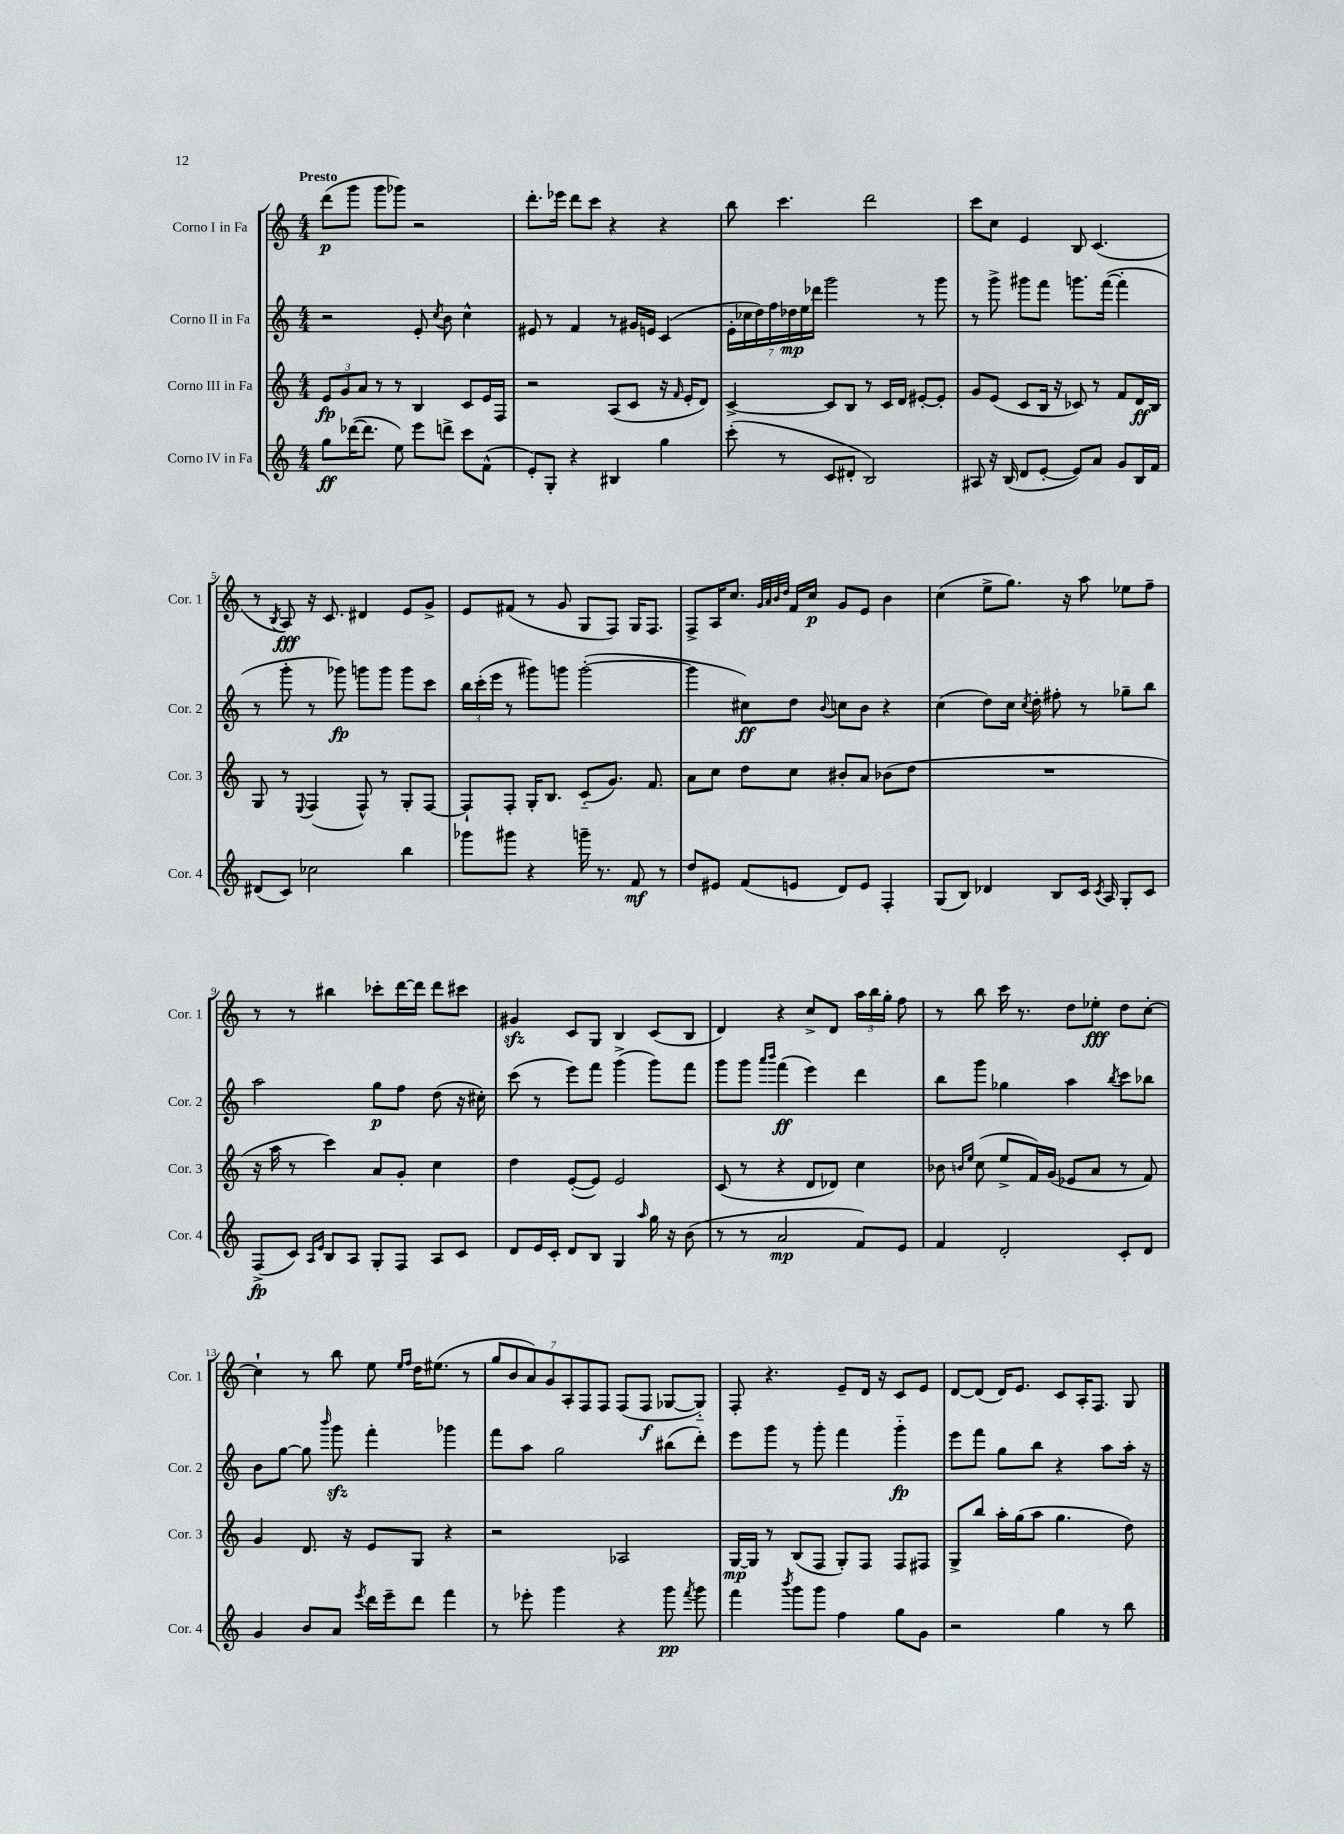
<<
\new StaffGroup <<
\new Staff = "s0" \with { instrumentName = "Corno I in Fa" shortInstrumentName = "Cor. 1" } {
    \clef treble \key c \major \numericTimeSignature \time 4/4 \tempo "Presto"
    \autoBeamOff d'''8[\p( g'''8] g'''8[ ges'''8]) r2 |
    d'''8.[-. ees'''16] d'''8[ c'''8] r4 r4 |
    b''8 c'''4. d'''2 |
    c'''8[ c''8] e'4 b8 c'4.( |
    r8 \acciaccatura { b8 } a8\fff) r16 c'8. dis'4 e'8[ g'8]-> |
    e'8[ fis'8]( r8 g'8 g8[ f8]) g16[ f8.] |
    f8[-> a16 c''8.] \grace { g'32[ a'32 b'32 d''32] } f'16[ c''16]\p g'8[ e'8] b'4 |
    c''4( e''8[-> g''8.]) r16 a''8 ees''8[ f''8]-- |
    r8 r8 bis''4 ces'''8[-. d'''16~ d'''16] d'''8[ cis'''8] |
    gis'4\sfz c'8[ g8] b4 c'8[( b8] |
    d'4) r4 c''8[-> d'8] \tuplet 3/2 { a''16[ b''16 g''16]-. } f''8 |
    r8 b''8 c'''16 r8. d''8[ ees''8]-.\fff d''8[ c''8]~-. |
    c''4-! r8 b''8 e''8 \grace { e''16[ f''16] } d''16[ eis''8.]( r8 |
    \tuplet 7/4 { g''8[ b'8 a'8) g'8 a8-. f8 f8] } f8[( f8]\f ges8[~ ges8]-_) |
    f8-. r4. e'8[-- d'16] r16 c'8[ e'8] |
    d'8[~ d'8]( d'16[) e'8.] c'8[ a16-. f8.] g8 \bar "|." |
}
\new Staff = "s1" \with { instrumentName = "Corno II in Fa" shortInstrumentName = "Cor. 2" } {
    \clef treble \key c \major \numericTimeSignature \time 4/4
    \autoBeamOff r2 e'8-. \acciaccatura { c''8 } b'8 c''4-^ |
    eis'8 r8 f'4 r8 gis'16[ e'16] c'4( |
    \tuplet 7/4 { e'16[-. ces''16 d''16) f''16 des''16\mp e''16 des'''16] } g'''2 r8 g'''8 |
    r8 g'''8-> gis'''8[ f'''8] g'''8.[ f'''16]~( f'''4-. |
    r8 g'''8-. r8 ges'''8\fp) g'''8[ g'''8] g'''8[ c'''8] |
    \tuplet 3/2 { b''16[ c'''16-.( e'''16] } r8 gis'''8[) g'''8] g'''2~-.( |
    g'''4 cis''8[\ff) d''8] \appoggiatura { b'8 } c''8[ b'8] r4 |
    c''4( d''8[) c''16] \acciaccatura { c''8 } d''16-. fis''8-. r8 ges''8[-- b''8] |
    a''2 g''8[\p f''8] d''8( r16 cis''16-.) |
    c'''8( r8 e'''8[) f'''8] g'''4->( g'''8[) f'''8] |
    g'''8[ g'''8] \grace { a'''16[ b'''16] } f'''4\ff( e'''4) d'''4 |
    b''8[ g'''8] ges''4 a''4 \acciaccatura { b''8 } c'''8[ bes''8] |
    b'8[ g''8]~ g''8 \grace { b'''16 } g'''8\sfz f'''4-. ges'''4 |
    f'''8[ a''8] g''2 bis''8[( d'''8]-.) |
    e'''8[ g'''8] r8 g'''8-. f'''4 g'''4-_\fp |
    e'''8[ f'''8] g''8[ b''8] r4 a''8[ a''16]-. r16 \bar "|." |
}
\new Staff = "s2" \with { instrumentName = "Corno III in Fa" shortInstrumentName = "Cor. 3" } {
    \clef treble \key c \major \numericTimeSignature \time 4/4
    \autoBeamOff \tuplet 3/2 { e'8[\fp g'8 a'8] } r8 r8 b4 c'8[ e'16 f16] |
    r2 a8[( c'8] r16 \grace { f'16 } e'16[-. d'8]) |
    c'4~-> c'8[ b8] r8 c'16[ d'16] eis'8[~-. eis'8]-. |
    g'8[ e'8]( c'8[ b16] r16 ces'8) r8 f'8[ d'16\ff b16] |
    g8 r8 \appoggiatura { e8 } f4( f8-^) r8 g8[-. f8]~ |
    f8[-! f8]-. g16[-. b8.] c'8[-_( g'8.]) f'8. |
    a'8[ c''8] d''8[ c''8] bis'8[-. a'8] bes'8[( d''8] |
    R1 |
    r16 a''16 r8 c'''4) a'8[ g'8]-. c''4 |
    d''4 e'8[~-.( e'8]) e'2 |
    c'8( r8 r4 d'8[ des'8]) c''4 |
    bes'8 \grace { b'16[ e''16] } c''8( e''8[-> f'16) g'16]( ees'8[ a'8] r8 f'8) |
    g'4 d'8. r16 e'8[ g8] r4 |
    r2 aes2 |
    g16[~\mp g16] r8 b8[( f8] g8[-.) f8] f8[ fis8] |
    g8[-> b''8] a''16[-. g''16( a''8] g''4. d''8) \bar "|." |
}
\new Staff = "s3" \with { instrumentName = "Corno IV in Fa" shortInstrumentName = "Cor. 4" } {
    \clef treble \key c \major \numericTimeSignature \time 4/4
    \autoBeamOff g''8[\ff des'''16~( des'''8.] e''8) e'''8[ d'''8]-> c'''8[ f'8]-^( |
    e'8[-.) g8]-. r4 bis4 g''4 |
    c'''8-.( r8 c'8[ dis'8]-. b2) |
    ais8 r16 b16( d'8[ e'8]~-. e'8[) a'8] g'8[ b16 f'16] |
    dis'8[( c'8]) ces''2 b''4 |
    ges'''8[ gis'''8] r4 g'''16-- r8. f'8\mf r8 |
    d''8[ eis'8] f'8[( e'8] d'8[) e'8] f4-. |
    g8[( b8]) des'4 b8[ c'16] \acciaccatura { c'8 } a16 g8[-. c'8] |
    f8[->\fp( c'8]) \grace { a16[ e'16] } b8[ a8] g8[-. f8] a8[ c'8] |
    d'8[ e'16 c'16]-. d'8[ b8] g4 \grace { a''16 } g''16 r16 b'8( |
    r8 r8 a'2\mp f'8[) e'8] |
    f'4 d'2-. c'8[-. d'8] |
    g'4 b'8[ a'8] \acciaccatura { e'''8 } d'''16[ e'''16-- d'''8] f'''4 |
    r8 ees'''8-. g'''4 r4 g'''8\pp \acciaccatura { f'''8 } g'''8 |
    f'''4 \acciaccatura { b'''8 } g'''8[ g'''8] f''4 g''8[ g'8] |
    r2 g''4 r8 b''8 \bar "|." |
}
>>
>>
